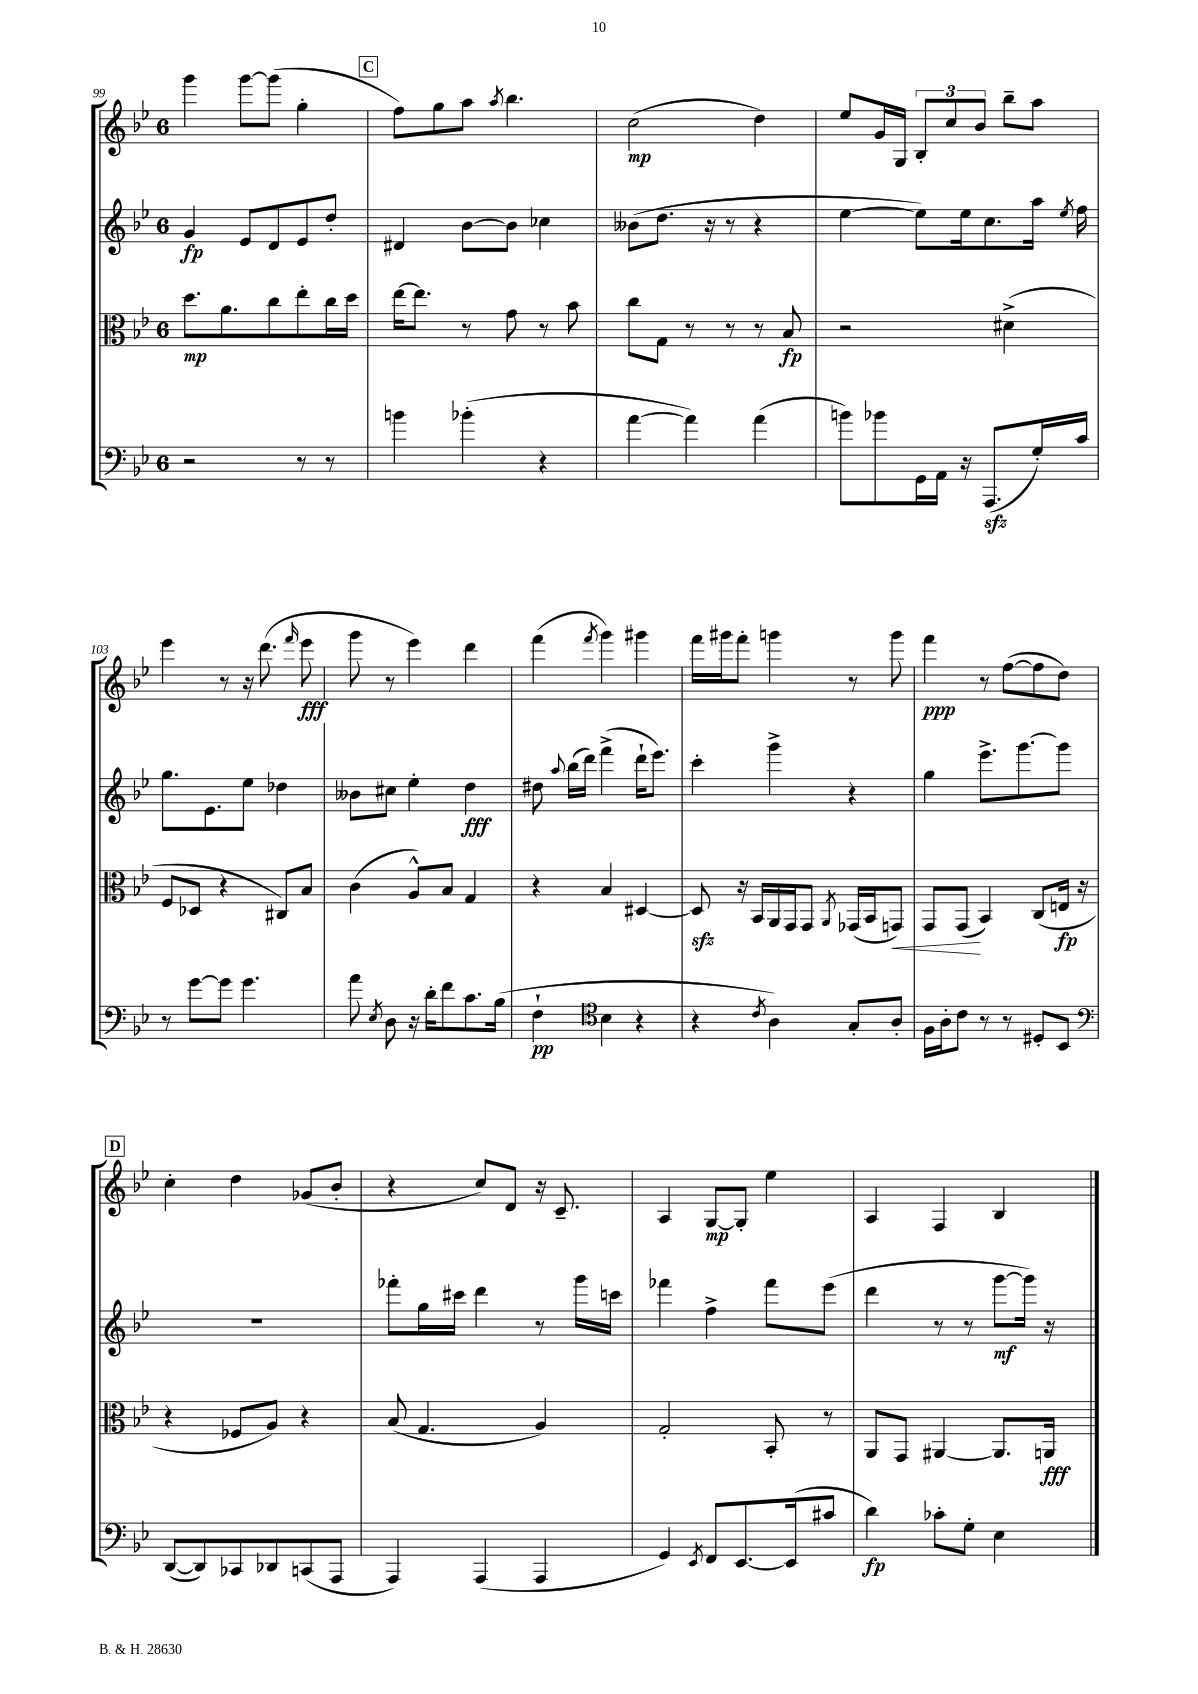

**kern	**dynam	**kern	**dynam	**kern	**dynam	**kern	**dynam
*part4	*part4	*part3	*part3	*part2	*part2	*part1	*part1
*staff4	*staff4	*staff3	*staff3	*staff2	*staff2	*staff1	*staff1
*clefF4	*	*clefC3	*	*clefG2	*	*clefG2	*
*k[b-e-]	*	*k[b-e-]	*	*k[b-e-]	*	*k[b-e-]	*
*M6/8	*	*M6/8	*	*M6/8	*	*M6/8	*
=99	=99	=99	=99	=99	=99	=99	=99
2r	.	8.dd\L	mp	4g/	fp	4ggg\	.
.	.	8.a\	.	.	.	.	.
.	.	.	.	8e-/L	.	[8ggg\L	.
.	.	8cc\	.	8d/	.	(8ggg\J]	.
8r	.	8ee-'\	.	8e-/	.	4gg'\	.
8r	.	16cc\L	.	8dd'/J	.	.	.
.	.	16dd\JJ	.	.	.	.	.
!!LO:REH:place=s1:t=C
=100	=100	=100	=100	=100	=100	=100	=100
4bn\	.	[16ee-\KL	.	4d#X/	.	8ff\L)	.
.	.	8.ee-\J]	.	.	.	.	.
.	.	.	.	.	.	8gg\	.
(4b-X'\	.	8r	.	[8b-\L	.	8aa\J	.
.	.	.	.	.	.	8qaa/	.
.	.	8g\	.	8b-\J]	.	4.bb-\	.
4r	.	8r	.	4cc-X\	.	.	.
.	.	8b-\	.	.	.	.	.
=101	=101	=101	=101	=101	=101	=101	=101
[4a\	.	8cc\L	.	(8b--X\L	.	(2cc\	mp
.	.	8G\J	.	8.dd\J	.	.	.
4a\])	.	8r	.	.	.	.	.
.	.	.	.	16r	.	.	.
.	.	8r	.	8r	.	.	.
(4a\	.	8r	.	4r	.	4dd\)	.
.	.	8B-/	fp	.	.	.	.
=102	=102	=102	=102	=102	=102	=102	=102
8bn\L)	.	2r	.	[4ee-\	.	8ee-/L	.
8b-X\	.	.	.	.	.	16g/L	.
.	.	.	.	.	.	16G/JJ	.
16GG\L	.	.	.	8ee-\L])	.	12B-'/L	.
16AA\JJ	.	.	.	.	.	.	.
.	.	.	.	.	.	12cc/	.
16r	.	.	.	16ee-\k	.	.	.
.	.	.	.	.	.	12b-/J	.
(8.AAAzz/L	.	.	.	8.cc\	.	.	.
.	.	(4d#X^\	.	.	.	8bb-~\L	.
16G'/L)	.	.	.	16aa\Jk	.	8aa\J	.
.	.	.	.	8qee-/	.	.	.
16c/JJ	.	.	.	16ff\	.	.	.
!!LO:LB:g=z
=103	=103	=103	=103	=103	=103	=103	=103
8r	.	8F/L	.	8.gg\L	.	4eee-\	.
[8g\L	.	8D-X/J	.	.	.	.	.
.	.	.	.	8.e-\	.	.	.
8g\J]	.	4r	.	.	.	8r	.
4.g\	.	.	.	8ee-\J	.	16r	.
.	.	.	.	.	.	(8.ddd\	.
.	.	8C#X/L)	.	4dd-X\	.	.	.
.	.	.	.	.	.	16qqfff/	.
.	.	8B-/J	.	.	.	8eee-\	fff
=104	=104	=104	=104	=104	=104	=104	=104
8a\	.	(4c\	.	8b--X\L	.	8ggg\	.
8qE-/	.	.	.	.	.	.	.
8D\	.	.	.	8cc#X\J	.	8r	.
16r	.	8A^^/L)	.	4ee-'\	.	4eee-\)	.
16d'\KL	.	.	.	.	.	.	.
8f\	.	8B-/J	.	.	.	.	.
8.c\	.	4G/	.	4dd\	fff	4ddd\	.
(16B-\Jk	.	.	.	.	.	.	.
=105	=105	=105	=105	=105	=105	=105	=105
4F`\	pp	4r	.	8dd#X\	.	(4fff\	.
.	.	.	.	8qqaa/	.	.	.
.	.	.	.	(16bb-\LL	.	.	.
.	.	.	.	16ddd\JJ)	.	.	.
*clefC4	*	*	*	*	*	*	*
.	.	.	.	.	.	8qfff/	.
4B-\	.	4B-/	.	(4fff^\	.	4ggg\)	.
4r	.	[4D#X/	.	16ddd`\KL	.	4ggg#X\	.
.	.	.	.	8.eee-\J)	.	.	.
=106	=106	=106	=106	=106	=106	=106	=106
4r	.	8D#zz/]	.	4ccc'\	.	16fff\LL	.
.	.	.	.	.	.	16ggg#X\J	.
.	.	16r	.	.	.	8fff'\J	.
.	.	16BB-/LL	.	.	.	.	.
8qc/	.	.	.	.	.	.	.
4A\)	.	16AA/	.	4ggg^\	.	4gggn\	.
.	.	16GG/J	.	.	.	.	.
.	.	8GG/J	.	.	.	.	.
.	.	8qAA/	.	.	.	.	.
8G'/L	.	(16GG-X/LL	.	4r	.	8r	.
.	.	16BB-/J	.	.	.	.	.
!	!	!	!LO:HP:b	!	!	!	!
8A'/J	.	8GGn/J)	<	.	.	8ggg\	.
=107	=107	=107	=107	=107	=107	=107	=107
16F\LL	.	8GG/L	.	4gg\	.	4fff\	ppp
16A'\J	.	.	.	.	.	.	.
8c\J	.	(8GG/J	.	.	.	.	.
8r	.	4BB-/)	[	8.eee-^\L	.	8r	.
8r	.	.	.	.	.	([8ff\L	.
.	.	.	.	[8.ggg\	.	.	.
8D#X'/L	.	(8C/L	.	.	.	8ff\]	.
8BB-/J	.	16En/Jk	fp	8ggg\J]	.	8dd\J)	.
.	.	16r	.	.	.	.	.
!!LO:LB:g=z
!!LO:REH:place=s1:t=D
=108	=108	=108	=108	=108	=108	=108	=108
*clefF4	*	*	*	*	*	*	*
([8DD/L	.	4r	.	2.r	.	4cc'\	.
8DD/])	.	.	.	.	.	.	.
8CC-X/	.	8F-X/L	.	.	.	4dd\	.
8DD-X/	.	8A/J)	.	.	.	.	.
(8CCn/	.	4r	.	.	.	(8g-X/L	.
8AAA/J	.	.	.	.	.	8b-'/J	.
=109	=109	=109	=109	=109	=109	=109	=109
4AAA/)	.	(8B-/	.	8fff-X'\L	.	4r	.
.	.	4.G/	.	16gg\L	.	.	.
.	.	.	.	16ccc#X\JJ	.	.	.
(4AAA/	.	.	.	4ddd\	.	8cc/L)	.
.	.	.	.	.	.	8d/J	.
4AAA/	.	4A/)	.	8r	.	16r	.
.	.	.	.	.	.	8.c~/	.
.	.	.	.	16ggg\LL	.	.	.
.	.	.	.	16cccn\JJ	.	.	.
=110	=110	=110	=110	=110	=110	=110	=110
4GG/)	.	2G'/	.	4fff-X\	.	4A/	.
8qEE-/	.	.	.	.	.	.	.
8FF/L	.	.	.	4ff^\	.	[8G/L	mp
[8.EE-/	.	.	.	.	.	8G'/J]	.
.	.	8BB-'/	.	8fff-\L	.	4ee-\	.
(16EE-/k]	.	.	.	.	.	.	.
8c#X/J	.	8r	.	(8eee-\J	.	.	.
=111	=111	=111	=111	=111	=111	=111	=111
4d\)	fp	8AA/L	.	4ddd\	.	4A/	.
.	.	8GG/J	.	.	.	.	.
8c-X'\L	.	[4AA#X/	.	8r	.	4F/	.
8G'\J	.	.	.	8r	.	.	.
4E-\	.	8.AA#/L]	.	[8ggg\L	mf	4B-/	.
.	.	.	.	16ggg\Jk])	.	.	.
.	.	16AAn/Jk	fff	16r	.	.	.
==	==	==	==	==	==	==	==
*-	*-	*-	*-	*-	*-	*-	*-
